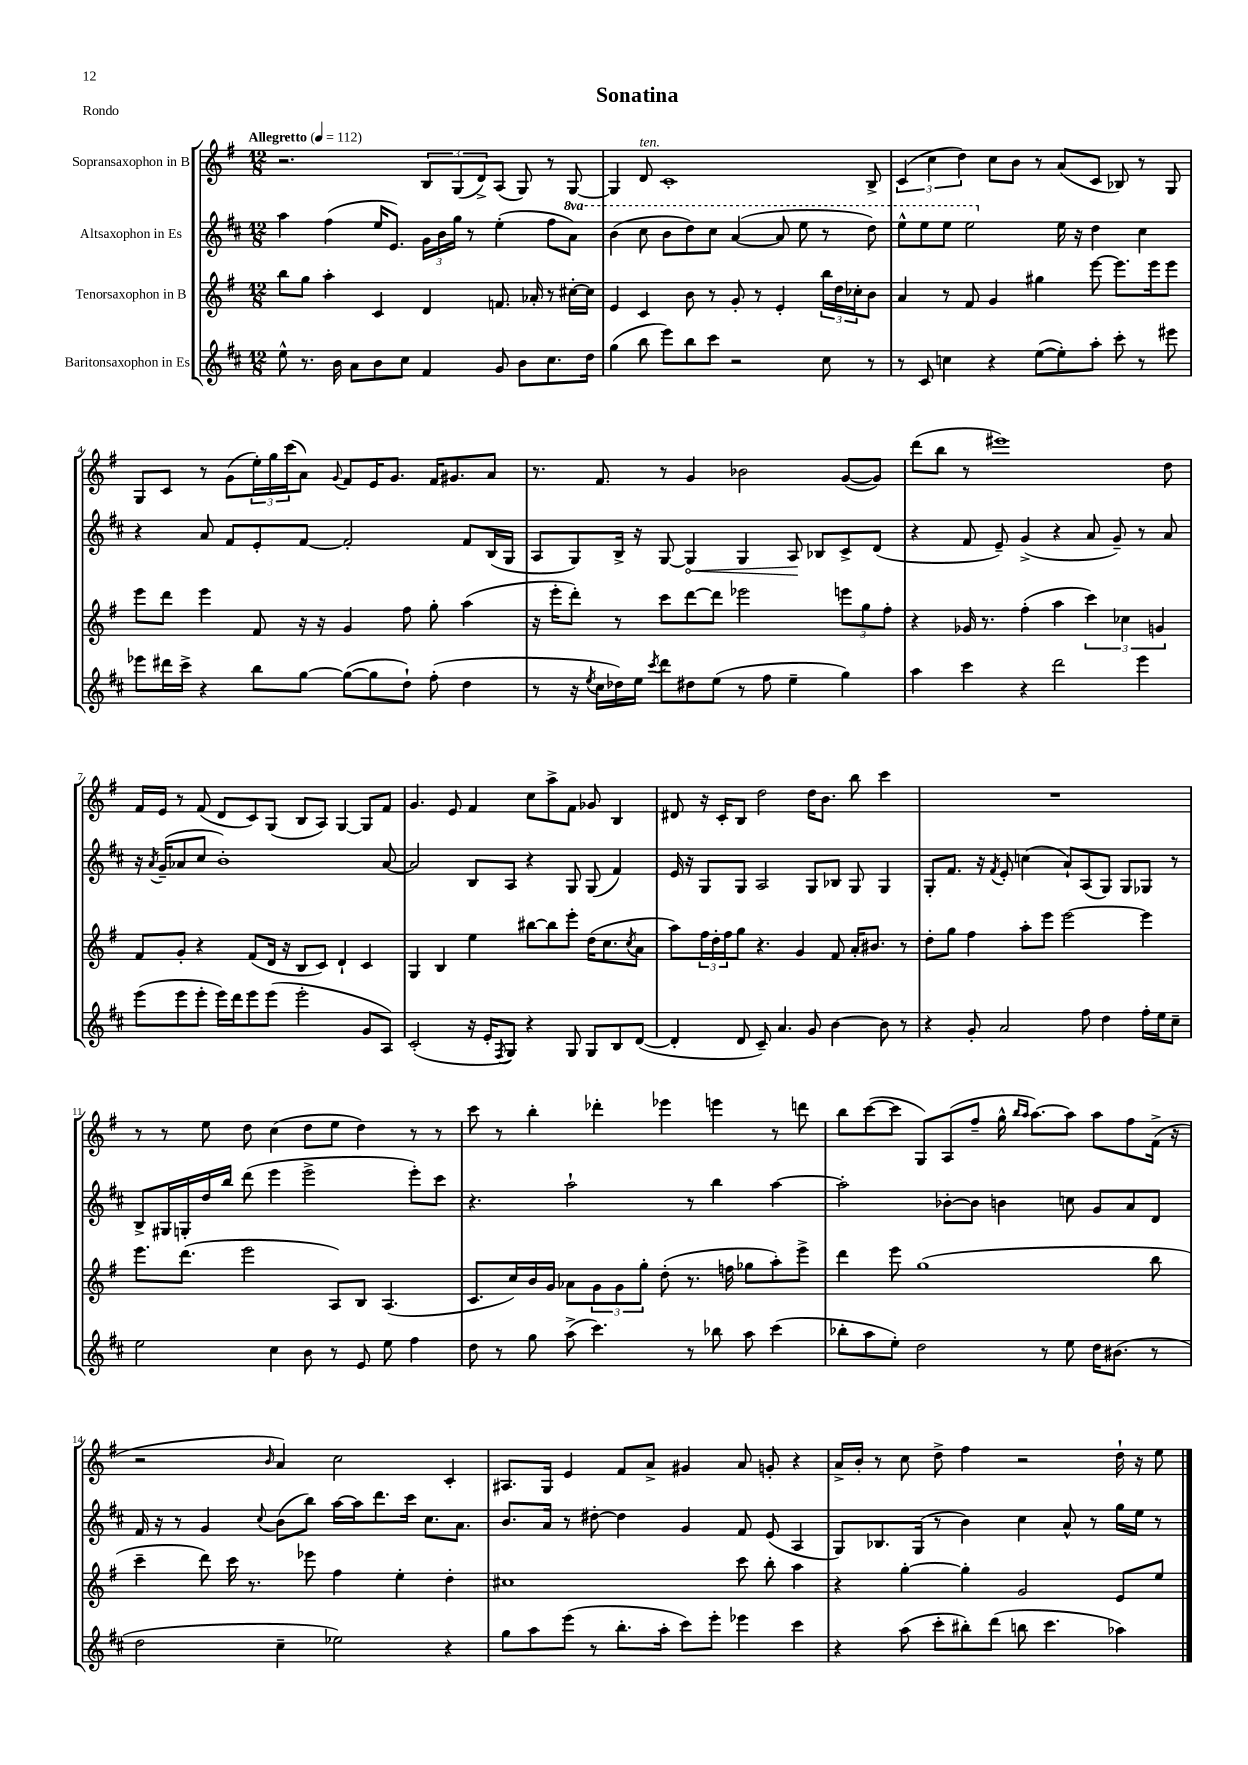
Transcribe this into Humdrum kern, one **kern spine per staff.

**kern	**kern	**kern	**kern
*staff4	*staff3	*staff2	*staff1
*clefG2	*clefG2	*clefG2	*clefG2
*k[f#c#]	*k[f#]	*k[f#c#]	*k[f#]
*M12/8	*M12/8	*M12/8	*M12/8
*MM112	*MM112	*MM112	*MM112
8ee^^	8bb	4aa	2.r
8.r	8gg	.	.
.	4aa'	(4ff#	.
16b	.	.	.
8a	.	.	.
8b	4c	16ee	.
.	.	8.e)	.
8cc#	.	.	.
4f#	4d	24g	12B
.	.	24b	.
.	.	24gg	(12G
.	.	8r	.
.	.	.	12d^)
8g	8.f	(4ee'	(8A
8b	.	.	8G)
.	16a-'	.	.
8.cc#	8r	8ff#	8r
.	[16cc#'	8aa)	[8G
16dd	16cc#]	.	.
=	=	=	=
(4gg	4e	(4bb	4G]
8bb	4c	8ccc#	8d
8eee)	.	8bb	1c'
8bb	8b	8ddd)	.
8ccc#	8r	8ccc#	.
2r	8g'	([4aa	.
.	8r	.	.
.	4e'	8aa]	.
.	.	8eee	.
8cc#	24bb	8r	.
.	24dd	.	.
.	24cc-'	.	.
8r	8b	8ddd)	8B^
=	=	=	=
8r	4a	8eee^^	(6c
8c#	.	8eee	.
.	.	.	6cc
4cc	8r	8eee	.
.	.	.	6dd)
.	8f#	2eee	.
4r	4g	.	8cc
.	.	.	8b
([8ee	4gg#	.	8r
8ee'])	.	16ee	(8a
.	.	16r	.
8aa'	[8eee	4dd	8c
8ccc#'	8.eee]	.	8B-)
8r	.	4cc#	8r
.	16eee	.	.
8eee#	8eee	.	8G
=	=	=	=
8eee-	8eee	4r	8G
16ddd#	8ddd	.	8c
16ccc#^	.	.	.
4r	4eee	8a	8r
.	.	8f#	(8g
8bb	8f#	8e'	24ee')
.	.	.	24gg
.	.	.	(24ccc
[8gg	16r	[8f#	8a)
.	16r	.	.
.	.	.	8qqg
(8gg_	4g	2f#']	8f#
8gg]	.	.	16e
.	.	.	8.g
8dd`)	8ff#	.	.
(8ff#'	8gg'	.	16f#
.	.	.	8.g#
4dd	(4aa	8f#	.
.	.	(16B	8a
.	.	16G	.
=	=	=	=
8r	16r	8A	8.r
.	16eee'	.	.
16r	8ddd')	8G)	.
8qee	.	.	.
16cc#	.	.	8.f#
16dd-)	8r	16B^	.
16ee	.	16r	.
8qccc#	.	.	.
8ddd	8ccc	[8G	8r
8dd#	[8ddd	4G]	4g
(8ee	8ddd]	.	.
8r	2eee-	4G	2b-
8ff#	.	.	.
4ee~	.	8A	.
.	.	8B-	.
4gg)	12eee	8c#^	([8g
.	12gg	.	.
.	.	(8d	8g])
.	12ff#'	.	.
=	=	=	=
4aa	4r	4r	(8ddd
.	.	.	8bb
4ccc#	16g-	8f#	8r
.	8.r	.	.
.	.	8e~)	1eee#)
4r	(4ff#'	(4g^	.
2ddd	4aa	4r	.
.	6ccc)	8a	.
.	.	8g~)	.
.	6cc-	.	.
4eee	.	8r	.
.	6g	.	.
.	.	8a	8dd
=	=	=	=
(8eee	8f#	16r	16f#
.	.	8qa	.
.	.	(16g~	16e
8eee	8g'	8a-	8r
8eee'	4r	8cc#	(8f#
16eee)	.	1b')	8d
16ddd	.	.	.
8eee	(8f#	.	8c)
(8eee	16d	.	(8G
.	16r	.	.
2eee'	8B	.	8B
.	8c)	.	8A)
.	4d`	.	[4G
8g	4c	.	8G]
8A)	.	[8a-	8f#
=	=	=	=
(2c#'	4G	2a-]	4.g
.	4B	.	.
.	.	.	8e
16r	4ee	8B	4f#
16e'	.	.	.
8qF#	.	.	.
8G)	.	8A	.
4r	[8bb#	4r	8cc
.	8bb#]	.	8aa^
8G	8eee'	8G	8f#
8G	(16dd	(8G	8g-
.	8.cc	.	.
8B	.	4f#)	4B
.	8qcc	.	.
([8d	8a	.	.
=	=	=	=
4d']	8aa)	16e	8d#
.	.	16r	.
.	24ff#	8G	16r
.	24dd'	.	.
.	.	.	16c'
.	24ff#	.	.
8d	8gg	8G	8B
8c#~)	4.r	2A	2dd
4.a	.	.	.
.	4g	.	.
8g	.	8G	16dd
.	.	.	8.b
[4b	8f#	8B-	.
.	16a'	8G	8bb
.	8.b#	.	.
8b]	.	4G	4ccc
8r	8r	.	.
=	=	=	=
4r	8dd'	8G'	1.r
.	8gg	8.f#	.
8g'	4ff#	.	.
.	.	16r	.
.	.	8qf#	.
2a	.	8e'	.
.	8aa'	(4cc	.
.	8eee	.	.
.	[2eee	8a`)	.
8ff#	.	(8A	.
4dd	.	8G)	.
.	.	8G	.
16ff#'	4eee]	8G-	.
16ee	.	.	.
8cc#~	.	8r	.
=	=	=	=
2ee	8.eee	8B^	8r
.	.	16G#	8r
.	(8.ddd	16G'	.
.	.	16dd	8ee
.	.	16bb	.
.	2eee	(8ddd	8dd
4cc#	.	4eee	(4cc
8b	.	2eee^	8dd
8r	8A)	.	8ee
8e	8B	.	4dd)
8ee	(4.A	.	.
4ff#	.	8eee')	8r
.	.	8ccc#	8r
=	=	=	=
8dd	8.c	4.r	8ccc
8r	.	.	8r
.	16cc)	.	.
8gg	16b	.	4bb'
.	16g	.	.
(8aa^	8a-	2aa`	.
4.ccc#)	12g	.	4ddd-'
.	12g	.	.
.	12gg'	.	.
.	(8dd'	.	4eee-
8r	8.r	8r	.
8bb-	.	4bb	4eee
.	16ff	.	.
8aa	8gg-	.	.
(4ccc#	8aa')	[4aa	8r
.	8eee^	.	8ddd
=	=	=	=
8bb-'	4ddd	2aa']	8bb
8aa	.	.	([8ccc
8ee')	8eee	.	8ccc]
2dd	(1gg	.	8G)
.	.	[8b-'	(8A
.	.	8b-]	8ff#~
.	.	4b	16gg^^
.	.	.	16qqbb
.	.	.	16qqaa
.	.	.	[8.aa)
8r	.	.	.
8ee	.	8cc	8aa]
16dd	.	8g	8aa
(8.b#	.	.	.
.	.	8a	8ff#
8r	8bb	8d	(16f#^
.	.	.	16r
=	=	=	=
2dd	4ccc~	16f#	2r
.	.	16r	.
.	.	8r	.
.	8ddd)	4g	.
.	16ccc	.	.
.	8.r	.	.
.	.	8qqcc#	16qqb
4cc#~	.	(8b	4a)
.	8eee-	8bb)	.
2ee-)	4ff#	[16aa	2cc
.	.	16aa]	.
.	.	8.ddd	.
.	4ee'	.	.
.	.	16ccc#	.
.	.	8.cc#	.
4r	4dd'	.	4c'
.	.	8.a	.
=	=	=	=
8gg	1cc#	8.b	8.A#
8aa	.	.	.
.	.	16a	16G
(8eee	.	8r	4e
8r	.	[8dd#'	.
8.bb'	.	4dd#]	8f#
.	.	.	8a^
16aa'	.	.	.
8ccc#)	.	4g	4g#
8eee'	.	.	.
4eee-	8ccc	8f#	8a
.	8bb'	(8e	8g'
4ccc#	4aa	4A	4r
=	=	=	=
4r	4r	8G)	16a^
.	.	.	16b'
.	.	8.B-	8r
(8aa	[4gg'	.	8cc
.	.	(16G	.
8ccc#'	.	8r	8dd^
8bb#')	4gg']	4b)	4ff#
(8ddd	.	.	.
8bb	2g	4cc#	2r
4.ccc#	.	.	.
.	.	8a^^	.
.	.	8r	.
4aa-)	8e	16gg	16dd`
.	.	16ee	16r
.	8ee	8r	8ee
==	==	==	==
*-	*-	*-	*-
